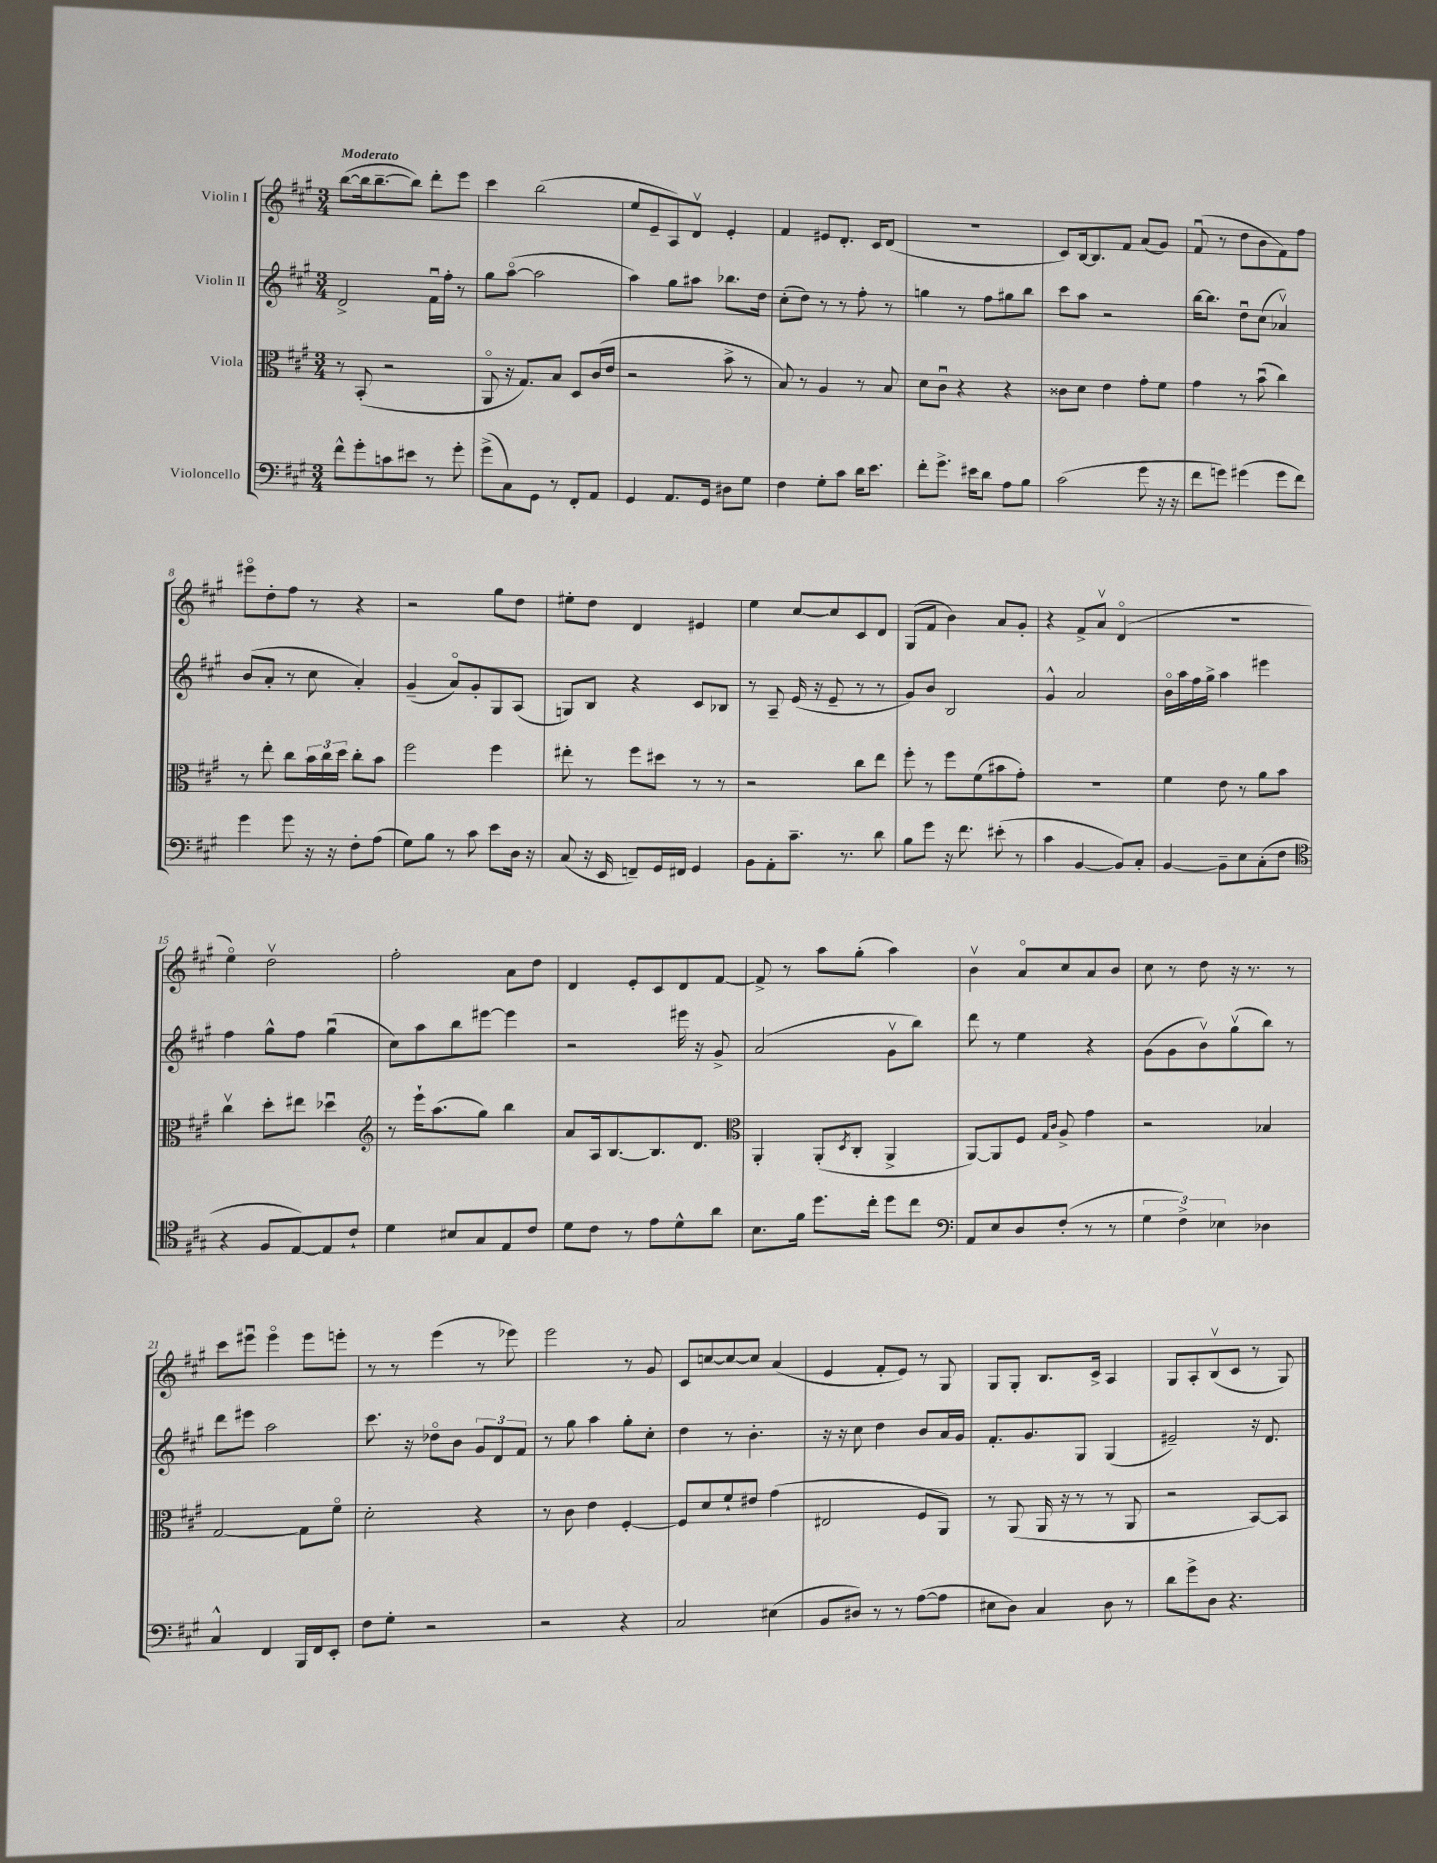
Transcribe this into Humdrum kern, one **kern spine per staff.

**kern	**kern	**kern	**kern
*part4	*part3	*part2	*part1
*staff4	*staff3	*staff2	*staff1
*I"Violoncello	*I"Viola	*I"Violin II	*I"Violin I
*clefF4	*clefC3	*clefG2	*clefG2
*k[f#c#g#]	*k[f#c#g#]	*k[f#c#g#]	*k[f#c#g#]
*M3/4	*M3/4	*M3/4	*M3/4
=1	=1	=1	=1
!	!	!	!LO:TX:a:B:t=Moderato
8f#^^\L	8r	2d^/	([8bb\L
8g#'\	(8BB'/	.	16bb\k]
.	.	.	[8.bb~\
8cn\	2r	.	.
8e#X\J	.	.	8bb\J])
8r	.	16f#u\LL	8ddd'\L
.	.	16ff#'\JJ	.
8g#'\	.	8r	8eee\J
=2	=2	=2	=2
(8g#^\L	8AA/	8gg#\L	4ccc#\
8C#\)	16r	([8aa\J	.
.	8.G#/L)	.	.
8GG#\J	.	2aa\]	(2bb\
8r	8B/J	.	.
8FF#'/L	8D/L	.	.
8AA/J	(16c#/L	.	.
.	16e/JJ	.	.
=3	=3	=3	=3
4GG#/	2r	4aa\)	8ee/L
.	.	.	8e~/
8.AA/L	.	8gg#\L	8A/)
.	.	8aa#X\J	8dv/J
16GG#/Jk	.	.	.
8D#X\L	8b^\	8.bb-X\L	4e'/
8G#\J	8r	.	.
.	.	16dd\Jk	.
=4	=4	=4	=4
4F#\	8B/)	(8cc#'\L	4f#/
.	8r	8dd\J)	.
8G#'\L	4A/	8r	8e#X/L
8c#\J	.	8r	8.d'/J
16d\KL	8r	8ff#'\	.
8.e\J	.	.	16c#/KL
.	8B/	8r	(8d/J
=5	=5	=5	=5
8f#'\L	8d\L	4ggn\	2.r
8.g#^\J	8c#u\J	.	.
.	4r	8r	.
16e#X\KL	.	.	.
8d\J	.	8ff#\L	.
8A\L	4r	8gg#X\	.
8B\J	.	8bb\J	.
=6	=6	=6	=6
(2c#\	8c##X\L	8ccc#\L	8c#/L)
.	8d\J	8aa\J	[16B/k
.	.	.	8.B/]
.	4e\	2r	.
.	.	.	8f#/J
8g#\	8g#'\L	.	(8a/L
16r	8f#\J	.	8g#/J)
16r	.	.	.
=7	=7	=7	=7
8f#\L	4g#\	[16bb\KL	(8f#u/
.	.	8.bb\J]	.
8gn\J)	.	.	8r
(4g#X\	8r	8ddu\L	8dd\L
.	(8bu\	(8cc#\J	8b\
8g#\L	4cc#\)	4a-Xv/)	8f#\)
8f#\J)	.	.	8ff#\J
!!LO:LB:g=z
=8	=8	=8	=8
4g#\	8r	(8b/L	8eee#X\L
.	8ee'\	8a'/J	8dd'\
8g#\	8cc#\L	8r	8ff#\J
16r	24b\L	8cc#\	8r
.	24cc#\	.	.
16r	.	.	.
.	24dd\JJ	.	.
8F#'\L	8cc#'\L	4a'/)	4r
(8A\J	8b\J	.	.
=9	=9	=9	=9
8G#\L)	2ff#\	(4g#~/	2r
8B\J	.	.	.
8r	.	8a/L)	.
8c#\	.	8g#'/	.
8e\L	4ff#\	8G#/	8gg#\L
16D\Jk	.	(8A/J	8dd\J
16r	.	.	.
=10	=10	=10	=10
(8C#/	8ee#X'\	8Gn/L)	8ee#X'\L
16r	8r	8B/J	8dd\J
16EE/	.	.	.
8FFn~/L)	8ff#\L	4r	4d/
16GG#/L	8dd#X\J	.	.
16FF#X/JJ	.	.	.
4GG#/	8r	8c#/L	4e#X/
.	8r	8B-X/J	.
=11	=11	=11	=11
8BB\L	2r	8r	4ee\
8AA'\	.	8A~/	.
8.c#~\J	.	(16e/	[8cc#/L
.	.	16r	.
.	.	8e~/	8cc#/]
8.r	.	.	.
.	8cc#\L	8r	8c#/
8d\	8ee\J	8r	8d/J
=12	=12	=12	=12
8B\L	8ff#'\	8g#/L)	(8G#/L
8g#\J	8r	8b/J	8f#/J
16r	8ff#\L	2B/	4b\)
8.f#\	.	.	.
.	(8f#\	.	.
(8e#X'\	8b#X\	.	8a/L
8r	8g#'\J)	.	8g#'/J
=13	=13	=13	=13
4c#\	2.r	4g#^^/	4r
[4BB/	.	2a/	8f#^/L
.	.	.	8av/J
8BB/L])	.	.	(4d/
8C#'/J	.	.	.
=14	=14	=14	=14
[4BB/	4f#\	16b\LL	2.r
.	.	16aa\	.
.	.	16ff#\	.
.	.	16gg#^\JJ	.
8BB~\L]	8e\	4aa\	.
8E\	8r	.	.
(8C#'\	8a\L	4eee#X\	.
8F#\J	8b\J	.	.
!!LO:LB:g=z
=15	=15	=15	=15
*clefC4	*	*	*
4r	4cc#v\	4ff#\	4ee\)
8F#/L	8dd'\L	8gg#^^\L	2ddv\
[8E/)	8ee#X\J	8ff#\J	.
8E/]	4dd-Xu\	(4gg#u\	.
8c#`/J	.	.	.
=16	=16	=16	=16
*	*clefG2	*	*
4d\	8r	8cc#\L)	2ff#'\
.	16eee`\KL	8aa\	.
.	(8.aa\	.	.
8B#X/L	.	8bb\	.
8G#/	8gg#\J)	[8eee#X\J	.
8E/	4bb\	4eee#\]	8a\L
8c#/J	.	.	8dd\J
=17	=17	=17	=17
8d\L	8a/L	2r	4d/
8c#\J	16A/k	.	.
.	[8.B/	.	.
8r	.	.	8e'/L
8e\L	8.B/]	.	8c#/
8d^^\	.	16eee#X\	8d/
.	8.d/J	16r	.
8a\J	.	8g#^/	[8f#/J
=18	=18	=18	=18
*	*clefC3	*	*
8.B\L	4AA'/	(2a/	8f#^/]
.	.	.	8r
16f#\Jk	.	.	.
8.dd\L	(8AA'/L	.	8aa\L
.	8qD/	.	.
.	8C#'/J	.	(8gg#'\J
16cc#'\Jk	.	.	.
8dd\L	4AA^/	8g#v\L	4aa\)
8cc#\J	.	8bb\J)	.
=19	=19	=19	=19
*clefF4	*	*	*
8AA/L	[8AA/L)	8ddd\	4bv\
8E/	8AA/]	8r	.
8D/	8F#/J	4ee\	8a/L
.	16qqG#/LL	.	.
.	16qqc#/JJ	.	.
(8F#'/J	8A^/	.	8cc#/
8r	4g#\	4r	8a/
8r	.	.	8b/J
=20	=20	=20	=20
6G#\	2r	(8g#\L	8cc#\
.	.	8g#\	8r
6F#^\)	.	.	.
.	.	8bv\)	8dd\
6E-X\	.	.	.
.	.	(8gg#v\	16r
.	.	.	8.r
4D-X\	4B-X/	8bb\J)	.
.	.	8r	8r
!!LO:LB:g=z
=21	=21	=21	=21
4C#^^/	[2G#/	8ddd\L	8ccc#\L
.	.	8eee#X\J	8eee#Xu\J
4FF#/	.	2aa\	4eee#\
16BBB/LL	8G#\L]	.	8eee#\L
16FF#/J	.	.	.
8EE'/J	8f#\J	.	8eeen'\J
=22	=22	=22	=22
8F#\L	2d'\	8.ccc#\	8r
8G#'\J	.	.	8r
.	.	16r	.
2r	.	8dd-X\L	(4eee\
.	.	8b\J	.
.	4r	12g#/L	8r
.	.	12d/	.
.	.	.	8eee-X\)
.	.	12f#/J	.
=23	=23	=23	=23
2r	8r	8r	2eee\
.	8c#\	8gg#\	.
.	4e\	4aa\	.
4r	[4F#'/	8gg#'\L	8r
.	.	8cc#'\J	8g#/
=24	=24	=24	=24
2C#/	8F#/L]	4dd\	8c#/L
.	8d/	.	[8ccn/
.	8f#`/	8r	8cc/_
.	8e#X/J	4.b'\	8cc/J]
(4E#X\	(4g#\	.	(4a/
=25	=25	=25	=25
8BB/L	2E#X/	16r	4e/
.	.	16r	.
8D#X/J)	.	8cc#\	.
8r	.	4dd\	8f#'/L
8r	.	.	8e/J)
([8A\L	8F#/L	8b/L	8r
8A\J]	8AA/J)	16a/L	8G#/
.	.	16g#/JJ	.
=26	=26	=26	=26
8E#X\L	8r	8.f#'/L	8G#/L
8D\J)	(8AA/	.	8G#'/J
.	.	8.g#/	.
4C#/	16AA/	.	8.B/L
.	16r	.	.
.	8r	8G#/J	.
.	.	.	16c#^/Jk
8D\	8r	(4G#/	4A/
8r	8AA/	.	.
=27	=27	=27	=27
8d\L	2r	2e#X~/)	8G#/L
8g#^\	.	.	8A'/
8D\J	.	.	(8Bv/
4.r	.	.	8c#/J
.	[8BB/L)	16r	8r
.	.	8.d/	.
.	8BB/J]	.	8G#/)
==	==	==	==
*-	*-	*-	*-
